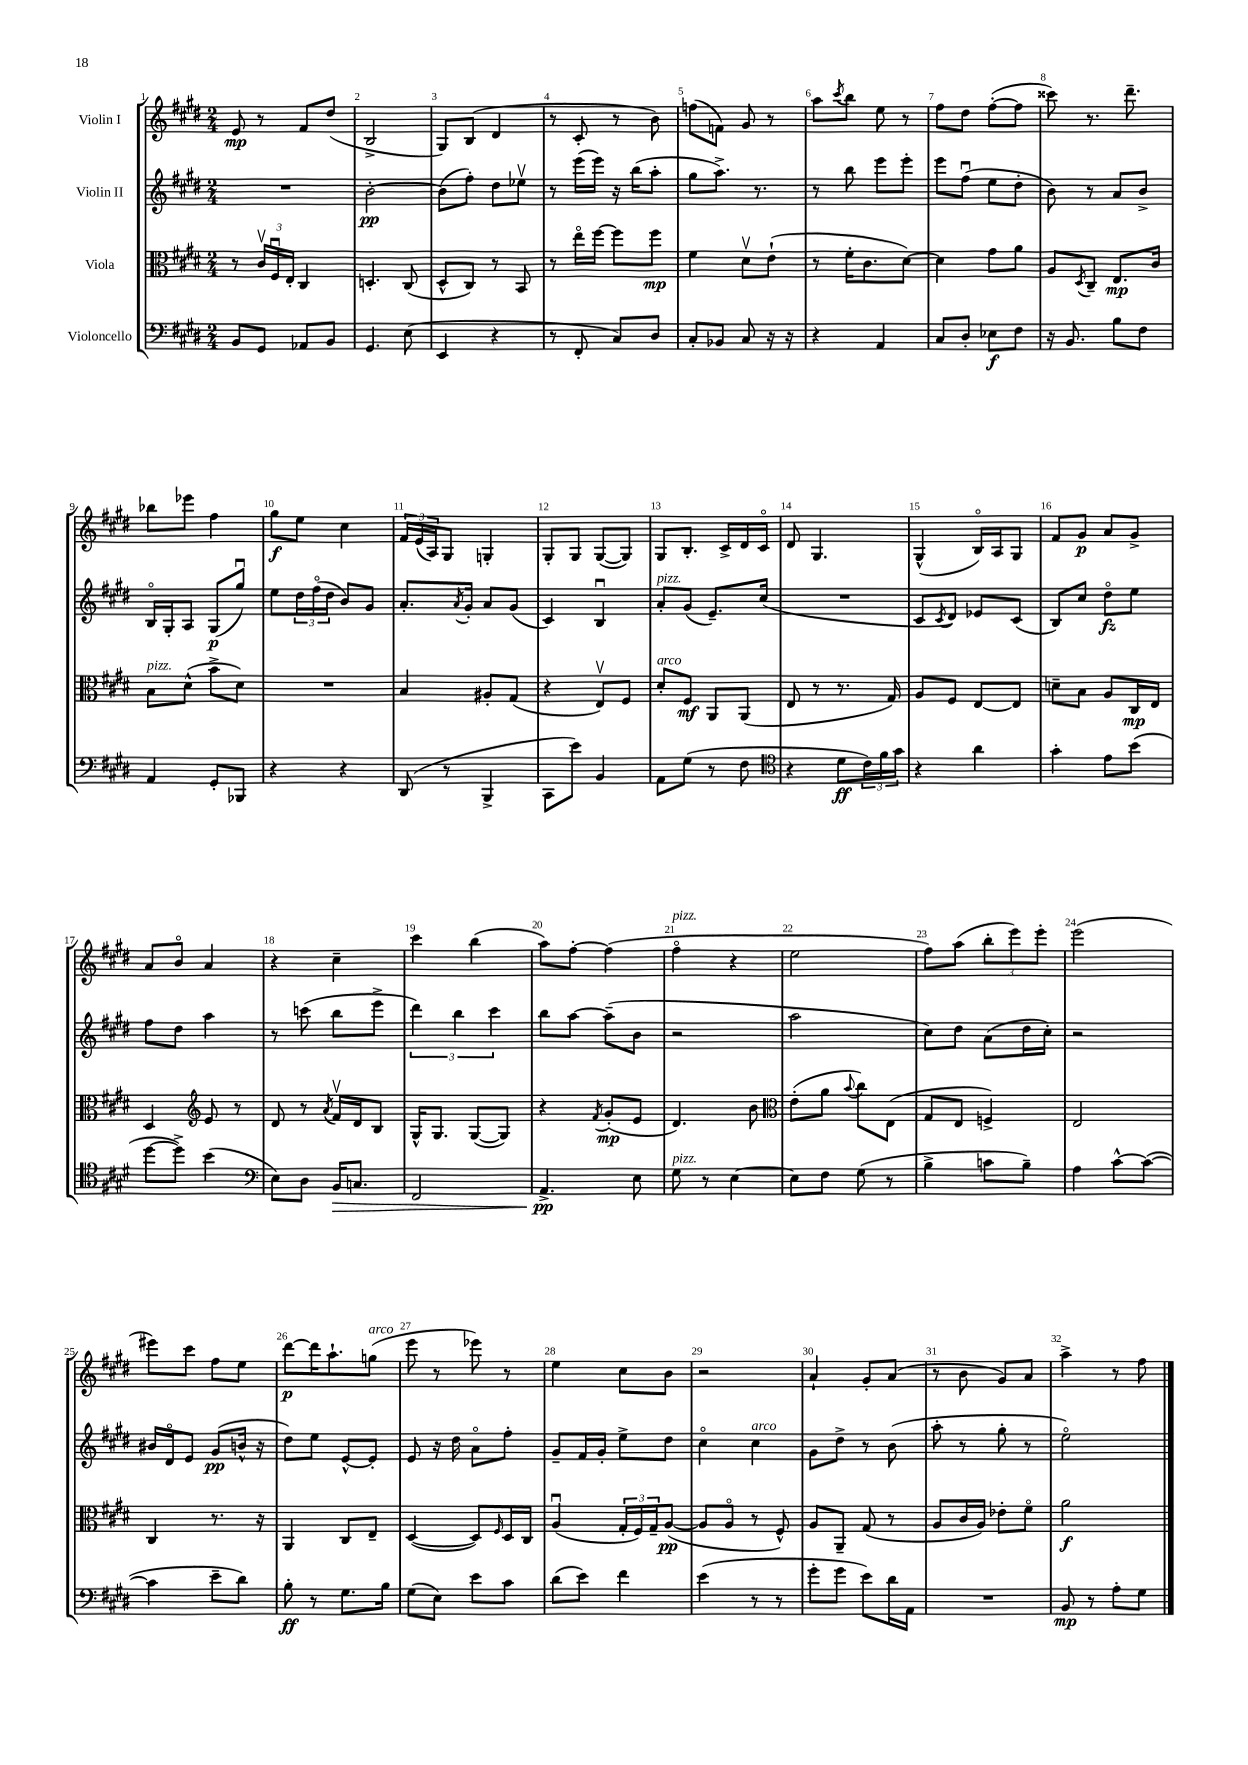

**kern	**kern	**kern	**kern
*staff4	*staff3	*staff2	*staff1
*clefF4	*clefC3	*clefG2	*clefG2
*k[f#c#g#d#]	*k[f#c#g#d#]	*k[f#c#g#d#]	*k[f#c#g#d#]
*M2/4	*M2/4	*M2/4	*M2/4
8BB/L	8r	2r	8e/
8GG#/J	24c#v/LL	.	8r
.	24F#u/	.	.
.	24E'/JJ	.	.
8AA-/L	4C#/	.	8f#/L
8BB/J	.	.	(8dd#/J
=	=	=	=
4.GG#/	4.D'/	[2b'\	2B^/
(8E\	(8C#/	.	.
=	=	=	=
4EE/	8D#^^/L	(8b\]L	8G#/L)
.	8C#/J)	8ff#'\J)	(8B/J
4r	8r	8dd#\L	4d#/
.	8BB/	8ee-v\J	.
=	=	=	=
8r	8r	8r	8r
8FF#'/	16eeo\LL	(16eee\LL	8c#'/
.	[16ff#\JJ	16eee\JJ)	.
8C#/L)	8ff#\]L	16r	8r
.	.	(16bb\LK	.
8D#/J	8ff#\J	8aa'\J	8b\)
=	=	=	=
8C#'/L	4f#\	8gg#\L	(8ff\L
8BB-/J	.	8.aa^\J)	8f\J)
8C#/	8d#v\L	.	8g#/
.	.	8.r	.
16r	(8e`\J	.	8r
16r	.	.	.
=	=	=	=
4r	8r	8r	8aa\L
.	.	.	8qccc#/
.	16f#'\LK	8bb\	8bb\J
.	8.c#\	.	.
4AA/	.	8eee\L	8ee\
.	[8d#\J)	8eee'\J	8r
=	=	=	=
8C#/L	4d#\]	8eee\L	8ff#\L
8D#'/J	.	(8ff#u\J	8dd#\J
8E-\L	8g#\L	8ee\L	([8ff#'\L
8F#\J	8a\J	8dd#'\J	8ff#\]J
=	=	=	=
16r	8A/L	8b\)	8ccc##\)
8.BB/	.	.	.
.	8qD#/	.	.
.	8C#~/J	8r	8.r
8B\L	8.E/L	8a/L	.
.	.	.	8.ddd#~\
8F#\J	.	8b^/J	.
.	16c#/Jk	.	.
=	=	=	=
4AA/	8B\L	16Bo/LL	8bb-\L
.	.	16G#'/J	.
.	(8d#^^\J	8A/J	8eee-\J
8GG#'/L	8b^\L	(8G#/L	4ff#\
8BBB-/J	8d#\J)	8gg#u/J)	.
=	=	=	=
4r	2r	8ee\L	8gg#\L
.	.	24dd#\L	8ee\J
.	.	(24ff#o\	.
.	.	24dd#\JJ	.
4r	.	8b/L)	4cc#\
.	.	8g#/J	.
=	=	=	=
(8DD#/	4B/	8.a'/L	24f#/LL
.	.	.	(24e/
.	.	.	24A/J)
8r	.	.	8G#/J
.	.	8qa/	.
.	.	16g#'/Jk	.
4BBB^/	8A#'/L	8a/L	4G'/
.	(8G#/J	(8g#/J	.
=	=	=	=
8CC#\L	4r	4c#/)	8G#'/L
8e\J)	.	.	8G#/J
4BB/	8Ev/L)	4Bu/	([8G#/L
.	8F#/J	.	8G#/]J)
=	=	=	=
8AA\L	8d#'/L	8a'/L	8G#/L
(8G#\J	8F#/J	(8g#/J	8.B'/J
8r	8AA/L	8.e~/L)	.
.	.	.	16c#^/LL
8F#\	(8AA/J	.	16d#/
.	.	(16cc#/Jk	16c#o/JJ
=	=	=	=
*clefC4	*	*	*
4r	8E/	2r	8d#/
.	8r	.	4.G#/
8d#\L	8.r	.	.
24c#\L)	.	.	.
24f#\	.	.	.
.	16G#/)	.	.
24g#\JJ	.	.	.
=	=	=	=
4r	8A/L	8c#/L	(4G#^^/
.	.	8qc#/	.
.	8F#/J	8d#/J)	.
4a\	[8E/L	8e-/L	16Bo/LL)
.	.	.	16A/J
.	8E/]J	(8c#/J	8G#/J
=	=	=	=
4g#'\	8d~\L	8B/L)	8f#/L
.	8B\J	8cc#/J	8g#/J
8e\L	8A/L	8dd#o\L	8a/L
(8b\J	16C#/L	8ee\J	8g#^/J
.	16E/JJ	.	.
=	=	=	=
[8dd#\L	4D#/	8ff#\L	8a/L
8dd#^\]J)	.	8dd#\J	8bo/J
*	*clefG2	*	*
(4b\	8e/	4aa\	4a/
.	8r	.	.
=	=	=	=
*clefF4	*	*	*
8E\L)	8d#/	8r	4r
8D#\J	8r	(8ccc\	.
.	8qa/	.	.
16BB/LK	16f#v/LL	8bb\L	4cc#~\
8.C/J	16d#/J	.	.
.	8B/J	8eee^\J	.
=	=	=	=
2FF#/	16G#^^/LK	6ddd#\)	4ccc#\
.	8.G#/J	.	.
.	.	6bb\	.
.	([8G#/L	.	(4bb\
.	.	6ccc#\	.
.	8G#/]J)	.	.
=	=	=	=
4.AA^/	4r	8bb\L	8aa\L)
.	.	[8aa\J	[8ff#'\J
.	8qf#/	.	.
.	(8g#'/L	(8aa~\]L	(4ff#\]
8E\	8e/J	8b\J	.
=	=	=	=
8G#\	4.d#/)	2r	4ff#o\
8r	.	.	.
[4E\	.	.	4r
.	8b\	.	.
=	=	=	=
*	*clefC3	*	*
8E\]L	(8e'\L	2aa\	2ee\
8F#\J	8a\J	.	.
.	8qqb/	.	.
(8G#\	8cc#\L)	.	.
8r	(8E\J	.	.
=	=	=	=
4B^\	8G#/L	8cc#\L)	8ff#\L)
.	8E/J	8dd#\J	(8aa\J
8c\L	4F^/)	(8a\L	12bb'\L
.	.	.	12eee\)
8B~\J)	.	16dd#\L	.
.	.	.	12eee'\J
.	.	16cc#'\JJ)	.
=	=	=	=
4A\	2E/	2r	(2eee\
[8c#^^\L	.	.	.
(8c#\_J	.	.	.
=	=	=	=
4c#\]	4C#/	16b#/LL	8eee#\L)
.	.	16d#o/J	.
.	.	8e/J	8ccc#\J
8e~\L	8.r	(8g#/L	8ff#\L
8d#\J)	.	16b^^/Jk	8ee\J
.	16r	16r	.
=	=	=	=
8B'\	4AA/	8dd#\L)	[8ddd#\L
8r	.	8ee\J	16ddd#\]K
.	.	.	8.aa`\
8.G#\L	8C#/L	[8e^^/L	.
.	8E~/J	8e'/]J	(8gg\J
16B\Jk	.	.	.
=	=	=	=
(8G#\L	([4D#/	8e/	8eee\
8E\J)	.	16r	8r
.	.	16dd#\	.
8e\L	8D#/]L)	8ao\L	8eee-\)
.	16qqF#/	.	.
8c#\J	16D#/L	8ff#'\J	8r
.	16C#/JJ	.	.
=	=	=	=
(8d#\L	(4Au/	8g#~/L	4ee\
8e\J)	.	16f#/L	.
.	.	16g#'/JJ	.
4f#\	24G#'/LL	8ee^\L	8cc#\L
.	24F#/)	.	.
.	24G#~/J	.	.
.	([8A/J	8dd#\J	8b\J
=	=	=	=
(4e\	8A/]L	4cc#o\	2r
.	8Ao/J	.	.
8r	8r	4cc#\	.
8r	8F#^^/)	.	.
=	=	=	=
8g#'\L	8A/L	8g#\L	4a`/
8g#\J	8AA~/J	8dd#^\J	.
8e\L)	(8G#/	8r	8g#'/L
16d#\L	8r	(8b\	(8a/J
16AA\JJ	.	.	.
=	=	=	=
2r	8A/L	8aa'\	8r
.	16c#/L	8r	8b\
.	16A/JJ)	.	.
.	8e-'\L	8gg#'\	8g#/L)
.	8f#o\J	8r	8a/J
=	=	=	=
8BB/	2a\	2eeo\)	4aa^\
8r	.	.	.
8A'\L	.	.	8r
8G#\J	.	.	8ff#\
==	==	==	==
*-	*-	*-	*-
